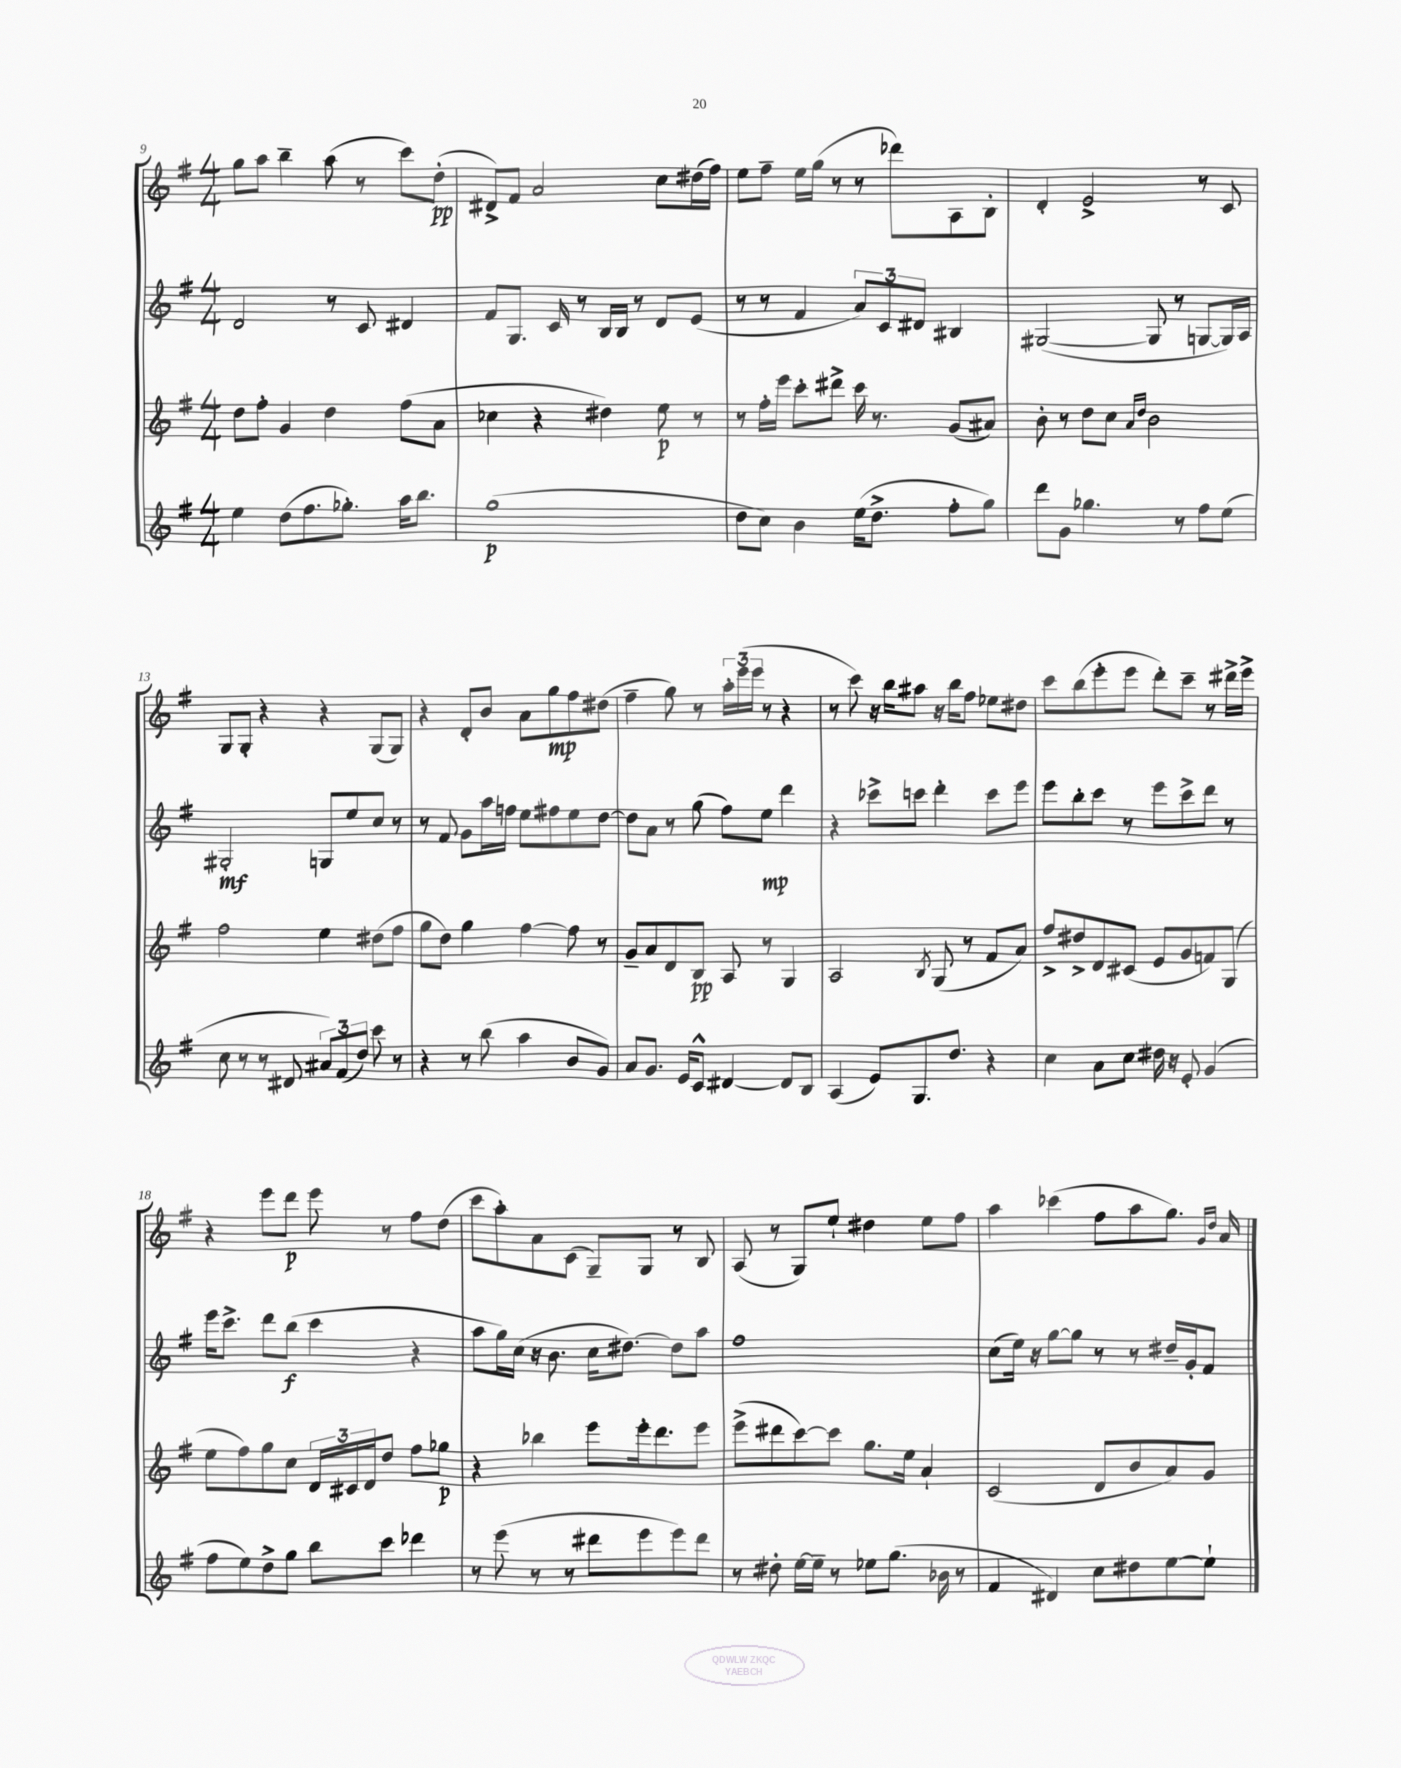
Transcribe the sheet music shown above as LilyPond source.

<<
\new StaffGroup <<
\new Staff = "s0" {
    \clef treble \key g \major \numericTimeSignature \time 4/4
    g''8 a''8 b''4-- a''8( r8 c'''8) d''8-.\pp( |
    dis'8->) fis'8 a'2 c''8 dis''16( fis''16) |
    e''8 fis''8-- e''16 g''16( r8 r8 des'''8) a8 b8-. |
    d'4-. e'2-> r8 c'8 |
    g8 g8-. r4 r4 g8( g8) |
    r4 d'8-. b'8 a'8 g''8\mp fis''8 dis''8( |
    fis''4-- g''8) r8 \tuplet 3/2 { a''16-. e'''16( e'''16 } r8 r4 |
    r8 c'''8) r16 b''16 ais''8 r16 b''16 fis''8 ees''8 dis''8 |
    c'''8 b''8( e'''8-. e'''8 d'''8-.) c'''8-- r8 dis'''16-> e'''16-> |
    r4 e'''8 d'''8\p e'''8 r8 fis''8 d''8( |
    c'''8 a''8-.) a'8 c'8( g8--) g8 r8 b8 |
    a8( r8 g8) e''8-! dis''4 e''8 fis''8 |
    a''4 ces'''4( fis''8 a''8 g''8.) \grace { g'16 d''16 } a'16 \bar "|." |
}
\new Staff = "s1" {
    \clef treble \key g \major \numericTimeSignature \time 4/4
    d'2 r8 c'8 dis'4 |
    fis'8 g8. c'16 r8 b16 b16 r8 d'8 e'8( |
    r8 r8 fis'4 \tuplet 3/2 { a'8) c'8 dis'8 } bis4 |
    gis2~( gis8 r8 g8~ g16) a16 |
    gis2-.\mf g8 e''8 c''8 r8 |
    r8 fis'8 g'8 a''16 f''16 e''8 fis''8 e''8 d''8~ |
    d''8 a'8 r8 g''8( fis''8) e''8\mp d'''4 |
    r4 ces'''8-> c'''8 d'''4-. c'''8 e'''8 |
    e'''8 b''8-. c'''8 r8 e'''8 c'''8-> d'''8 r8 |
    e'''16 c'''8.-> d'''8 b''8\f( c'''4 r4 |
    a''8 g''16) c''16( r16 b'8. c''16 dis''8.~) dis''8 a''8 |
    fis''1 |
    c''8( e''16) r16 g''8~ g''8 r8 r8 dis''16-- g'16-. fis'8 \bar "|." |
}
\new Staff = "s2" {
    \clef treble \key g \major \numericTimeSignature \time 4/4
    d''8 fis''8-. g'4 d''4 fis''8( a'8 |
    ces''4 r4 dis''4) e''8\p r8 |
    r8 fis''16-. e'''16 c'''8-. dis'''8-> c'''16 r8. g'8( ais'8) |
    b'8-. r8 d''8 c''8 \grace { a'16 d''16 } b'2 |
    fis''2 e''4 dis''8( fis''8 |
    g''8 d''8) g''4 fis''4~ fis''8 r8 |
    g'8-- a'8 d'8 b8\pp a8 r8 g4 |
    a2 \acciaccatura { b8 } g8( r8 fis'8 a'8) |
    fis''8-> dis''8-> d'8 cis'8( e'8 g'8 f'8) g8( |
    e''8 fis''8) g''8 c''8 \tuplet 3/2 { d'16 cis'16 d'16 } d''8 fis''8 ges''8\p |
    r4 bes''4 e'''8 e'''16-. d'''8. e'''8 |
    e'''8->( dis'''8 c'''8~) c'''8 g''8. e''16 a'4-! |
    c'2( d'8 b'8 a'8) g'8 \bar "|." |
}
\new Staff = "s3" {
    \clef treble \key g \major \numericTimeSignature \time 4/4
    e''4 d''8( fis''8. ges''8.-.) a''16 b''8. |
    g''1\p( |
    d''8 c''8) b'4 e''16( d''8.-> fis''8-. g''8) |
    d'''8 g'8 ges''4. r8 fis''8 e''8( |
    c''8 r8 r8 dis'8 \tuplet 3/2 { ais'8) fis'8( d''8) } c'''8 r8 |
    r4 r8 b''8( a''4 b'8 g'8) |
    a'8 g'8. e'16 c'8-^ dis'4~ dis'8 b8 |
    a4( e'8) g8. d''8. r4 |
    c''4 a'8 c''8 dis''16 r16 e'8-. g'4( |
    fis''8 e''8) d''8-> g''8 b''8 c'''8 des'''4 |
    r8 e'''8( r8 r8 dis'''8 e'''8 e'''8) dis'''8 |
    r8 dis''8-. e''16~ e''16-- r8 ees''8 g''8.( bes'16 r8 |
    fis'4 dis'4) c''8 dis''8 e''8~ e''8-! \bar "|." |
}
>>
>>
\layout { \context { \Score currentBarNumber = #9 } }
